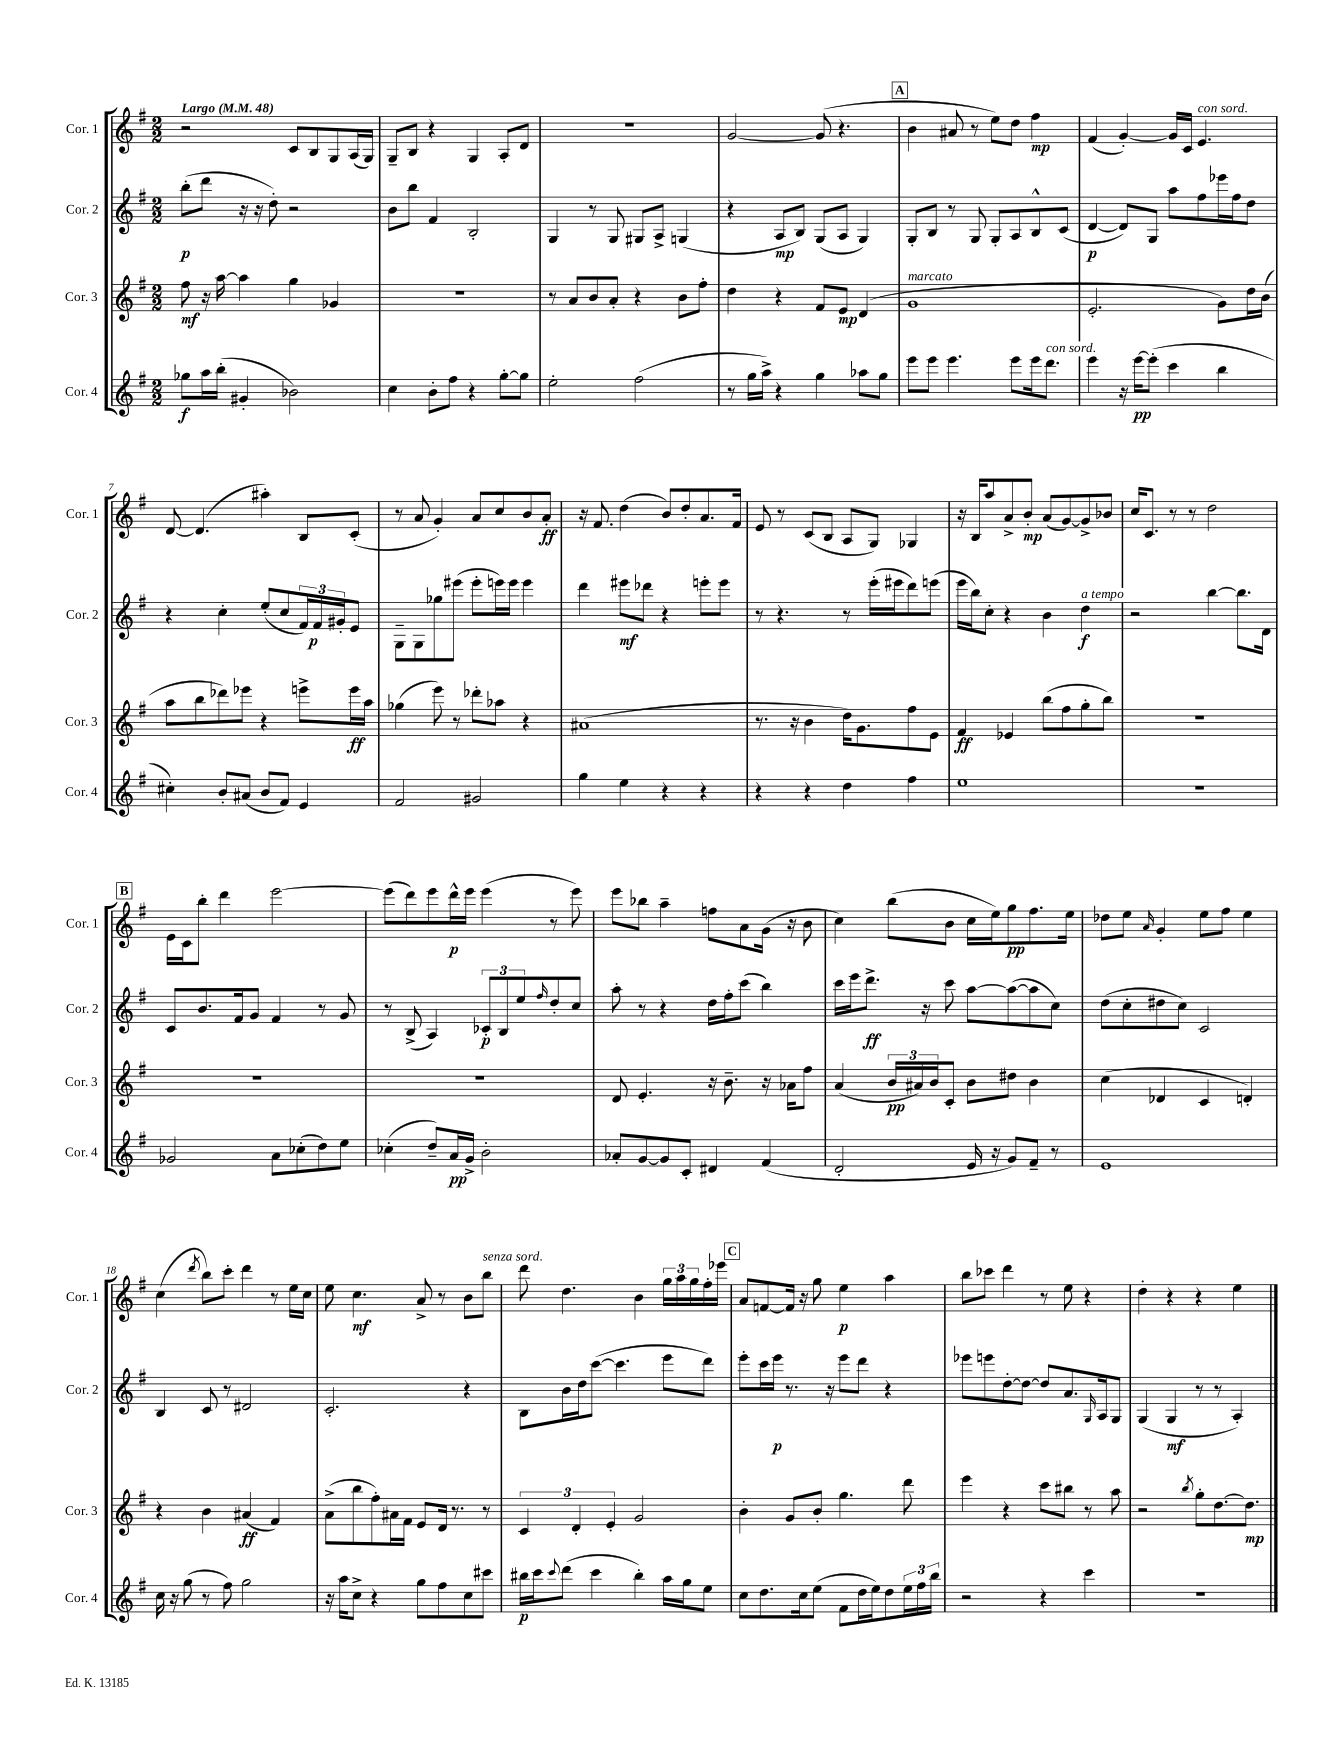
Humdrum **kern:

**kern	**kern	**kern	**kern
*staff4	*staff3	*staff2	*staff1
*clefG2	*clefG2	*clefG2	*clefG2
*k[f#]	*k[f#]	*k[f#]	*k[f#]
*M2/2	*M2/2	*M2/2	*M2/2
*MM48	*MM48	*MM48	*MM48
8gg-\L	8ff#\	(8bb'\L	2r
16aa\L	16r	8ddd\J	.
(16bb'\JJ	[16aa\	.	.
4g#'/	4aa\]	16r	.
.	.	16r	.
.	.	8dd'\)	.
2b-\)	4gg\	2r	8c/L
.	.	.	8B/
.	4g-/	.	8G/
.	.	.	(16A/L
.	.	.	16G/JJ)
=	=	=	=
4cc\	1r	8b\L	8G~/L
.	.	8bb\J	8B/J
8b'\L	.	4f#/	4r
8ff#\J	.	.	.
4r	.	2B'/	4G/
[8gg'\L	.	.	8A'/L
8gg\]J	.	.	8d/J
=	=	=	=
2ee'\	8r	4G/	1r
.	8a/L	.	.
.	8b/	8r	.
.	8a'/J	8G/	.
(2ff#\	4r	8G#/L	.
.	.	8A^/J	.
.	8b\L	(4G/	.
.	8ff#'\J	.	.
=	=	=	=
8r	4dd\	4r	[2g/
16gg\LL	.	.	.
16aa^\JJ)	.	.	.
4r	4r	8A/L	.
.	.	8B/J)	.
4gg\	8f#/L	(8G/L	(8g/]
.	8e/J	8A/J	4.r
8aa-\L	(4d/	4G/)	.
8gg\J	.	.	.
=	=	=	=
8eee\L	1g	8G'/L	4b\
8eee\J	.	8B/J	.
4.eee\	.	8r	8a#/
.	.	8G/	8r
.	.	8G'/L	8ee\L)
8eee\L	.	8A/	8dd\J
16eee\k	.	8B^^/	4ff#\
8.ddd\J	.	.	.
.	.	(8c/J	.
=	=	=	=
4eee\	2.e'/	[4d/	(4f#/
16r	.	8d/]L)	[4g'/)
[16eee\LK	.	.	.
(8eee'\]J	.	8G/J	.
4ccc\	.	8aa\L	16g/]LL
.	.	.	16c/JJ
.	.	8ff#\	4.e/
4bb\	8g\L)	16eee-\L	.
.	.	16ff#\J	.
.	16dd\L	8dd\J	.
.	(16b\JJ	.	.
=	=	=	=
4cc#'\)	8aa\L	4r	[8d/
.	8bb\	.	(4.d/]
8b'/L	8ddd-\)	4cc'\	.
(8a#/J	8eee-\J	.	.
8b/L	4r	(8ee'/L	4aa#'\)
8f#/J)	.	8cc/	.
4e/	8eee^\L	24f#/L)	8B/L
.	.	24f#/	.
.	.	24g#'/J	.
.	16eee\L	8e/J	(8c'/J
.	16aa\JJ	.	.
=	=	=	=
2f#/	(4gg-\	8G~\L	8r
.	.	8G\	8a/
.	8eee\)	8gg-\	4g'/)
.	8r	(8eee#\J	.
2g#/	8ddd-'\L	8eee#'\L	8a/L
.	8aa-\J	16eee\L)	8cc/
.	.	16eee\JJ	.
.	4r	4eee\	8b/
.	.	.	8a'/J
=	=	=	=
4gg\	(1a#	4ddd\	16r
.	.	.	8.f#/
4ee\	.	8eee#\L	(4dd\
.	.	8ddd-\J	.
4r	.	4r	8b/L)
.	.	.	8dd'/
4r	.	8eee'\L	8.a/
.	.	8eee\J	.
.	.	.	16f#/Jk
=	=	=	=
4r	8.r	8r	8e/
.	.	4.r	8r
.	16r	.	.
4r	4b\	.	(8c/L
.	.	.	8B/J
4dd\	16dd\LK)	8r	8A/L
.	8.g\	.	.
.	.	(16eee'\LL	8G/J)
.	.	16eee#\J	.
4ff#\	8ff#\	8ddd\)	4G-/
.	8e\J	(8eee\J	.
=	=	=	=
1ee	4f#/	16eee\LL	16r
.	.	16bb\J)	16B/LK
.	.	8cc'\J	8aa/
.	4e-/	4r	8a^/
.	.	.	8b'/J
.	(8bb\L	4b\	(8a/L
.	8ff#\	.	[8g/)
.	8gg'\	4dd\	8g^/]
.	8bb\J)	.	8b-/J
=	=	=	=
1r	1r	2r	16cc/LK
.	.	.	8.c/J
.	.	.	8r
.	.	.	8r
.	.	[4bb\	2dd\
.	.	8.bb\]L	.
.	.	16d\Jk	.
=	=	=	=
2g-/	1r	8c/L	16e\LL
.	.	.	16c\J
.	.	8.b/	8bb'\J
.	.	.	4ddd\
.	.	16f#/k	.
.	.	8g/J	.
8a\L	.	4f#/	[2eee\
(8cc-'\	.	.	.
8dd\)	.	8r	.
8ee\J	.	8g/	.
=	=	=	=
(4cc-'\	1r	8r	(8eee\]L
.	.	(8B^/	8ddd\)
8dd~/L)	.	4A/)	8eee\
16a/L	.	.	16ddd^^\L
16g^/JJ	.	.	16eee\JJ
2b'\	.	12c-'/L	(4eee\
.	.	12B/	.
.	.	12ee/	.
.	.	16qqff#/	.
.	.	8dd'/	8r
.	.	8cc/J	8eee\)
=	=	=	=
8a-'/L	8d/	8aa'\	8eee\L
[8g/	4.e'/	8r	8bb-\J
8g/]	.	4r	4aa~\
8c'/J	.	.	.
4d#/	16r	16dd\LL	8ff\L
.	8.b~\	16ff#'\J	.
.	.	(8ccc\J	8a\
(4f#/	16r	4bb\)	(16g\Jk
.	16a-\LK	.	16r
.	8ff#\J	.	8b\
=	=	=	=
2d'/	(4a/	16ccc\LL	4cc\)
.	.	16eee\J	.
.	.	8.ddd^\J	.
.	24b/LL	.	(8bb\L
.	24a#/)	.	.
.	.	16r	.
.	24b/J	.	.
.	8c'/J	8ccc\	8b\J
16e/	8b\L	[8aa\L	16cc\LL
16r	.	.	16ee\J)
8g/L)	8dd#\J	(8aa\_	8gg\
8f#~/J	4b\	8aa\]	8.ff#\
8r	.	8cc\J)	.
.	.	.	16ee\Jk
=	=	=	=
1e	(4cc\	(8dd\L	8dd-\L
.	.	8cc'\	8ee\J
.	.	.	16qqa/
.	4d-/	8dd#\	4g'/
.	.	8cc\J)	.
.	4c/	2c/	8ee\L
.	.	.	8ff#\J
.	4d'/)	.	4ee\
=	=	=	=
16cc\	4r	4B/	(4cc\
16r	.	.	.
(8gg\	.	.	.
.	.	.	8qddd/
8r	4b\	8c/	8bb\L)
8ff#\)	.	8r	8ccc'\J
2gg\	(4a#/	2d#/	4ddd\
.	4f#/)	.	8r
.	.	.	16ee\LL
.	.	.	16cc\JJ
=	=	=	=
16r	(8a^\L	2.c'/	8ee\
16aa\LK	.	.	.
8cc^\J	8bb\	.	4.cc\
4r	8ff#'\)	.	.
.	16a#\L	.	.
.	16f#\JJ	.	.
8gg\L	8e/L	.	8a^/
8ff#\	16d/Jk	.	8r
.	8.r	.	.
8cc\	.	4r	8b\L
8ccc#\J	8r	.	8bb\J
=	=	=	=
16bb#\LL	6c/	8B\L	8ddd\
16ccc\J	.	.	.
8qqccc/	.	.	.
(8ddd\J	.	16b\L	4.dd\
.	6d'/	.	.
.	.	16dd\J	.
4ccc\	.	([8ccc\J	.
.	6e'/	.	.
.	.	4.ccc\]	.
4bb#'\)	2g/	.	4b\
16aa\LL	.	8eee\L	24gg\LL
.	.	.	24aa\
16gg\J	.	.	.
.	.	.	24gg\
8ee\J	.	8ddd\J)	16ff#'\
.	.	.	16eee-\JJ
=	=	=	=
8cc\L	4b'\	8eee'\L	8a/L
8.dd\	.	16ccc\L	[8f/
.	.	16eee\JJ	.
.	8g/L	8.r	16f/]Jk
16cc\k	.	.	16r
(8ee\J	8b'/J	.	8gg\
.	.	16r	.
8f#\L	4.gg\	8eee\L	4ee\
16dd\L	.	8ddd\J	.
16ee\J)	.	.	.
8dd\	.	4r	4aa\
24ee\L	8ddd\	.	.
24ff#\	.	.	.
24bb\JJ	.	.	.
=	=	=	=
2r	4eee\	8eee-\L	8bb\L
.	.	8eee\	8ccc-\J
.	4r	[8dd'\	4ddd\
.	.	8dd\_J	.
4r	8ccc\L	8dd/]L	8r
.	8bb#\J	8.a/	8ee\
4ccc\	8r	.	4r
.	.	16qqG/	.
.	.	16A/k	.
.	8aa\	8G/J	.
=	=	=	=
1r	2r	(4G/	4dd'\
.	.	4G/	4r
.	8qbb/	.	.
.	8gg'\L	8r	4r
.	[8.dd\	8r	.
.	.	4A'/)	4ee\
.	8.dd\]J	.	.
==	==	==	==
*-	*-	*-	*-
